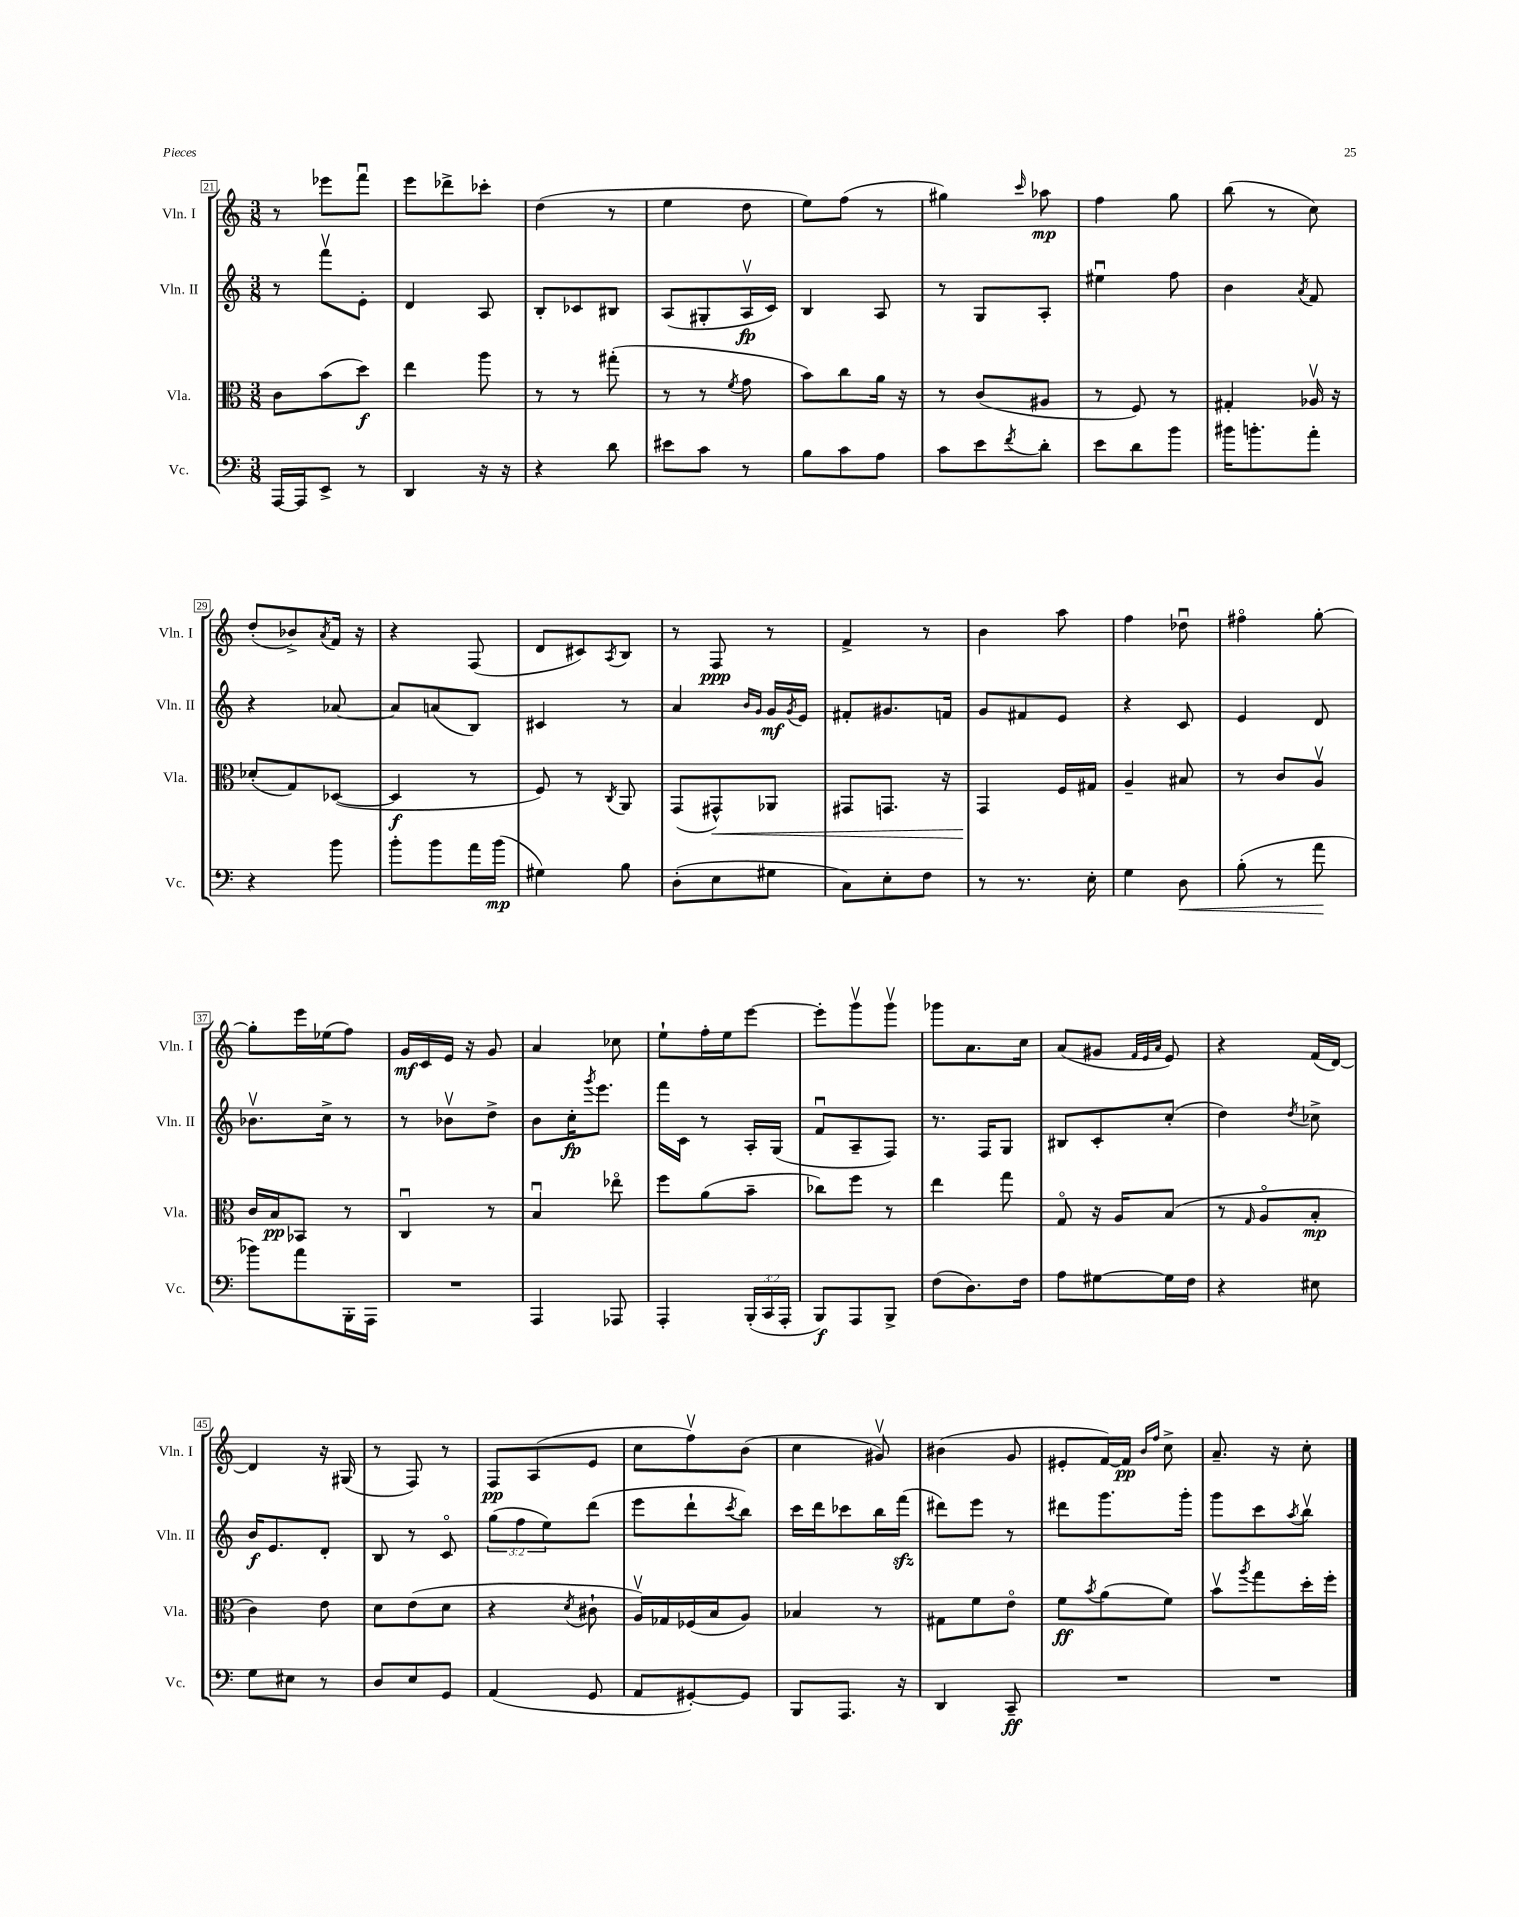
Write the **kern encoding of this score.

**kern	**dynam	**kern	**dynam	**kern	**dynam	**kern	**dynam
*part4	*part4	*part3	*part3	*part2	*part2	*part1	*part1
*staff4	*staff4	*staff3	*staff3	*staff2	*staff2	*staff1	*staff1
*I"Vc.	*	*I"Vla.	*	*I"Vln. II	*	*I"Vln. I	*
*I'Vc.	*	*I'Vla.	*	*I'Vln. II	*	*I'Vln. I	*
*clefF4	*	*clefC3	*	*clefG2	*	*clefG2	*
*k[]	*	*k[]	*	*k[]	*	*k[]	*
*M3/8	*	*M3/8	*	*M3/8	*	*M3/8	*
=21	=21	=21	=21	=21	=21	=21	=21
[16AAA/LL	.	8c\L	.	8r	.	8r	.
16AAA/J]	.	.	.	.	.	.	.
8EE^/J	.	(8b\	.	8fffv\L	.	8eee-X\L	.
8r	.	8dd\J)	f	8e'\J	.	8fffu\J	.
=22	=22	=22	=22	=22	=22	=22	=22
4DD/	.	4ee\	.	4d/	.	8eee\L	.
.	.	.	.	.	.	8ddd-X^\	.
16r	.	8aa\	.	8A/	.	8ccc-X'\J	.
16r	.	.	.	.	.	.	.
=23	=23	=23	=23	=23	=23	=23	=23
4r	.	8r	.	8B'/L	.	(4dd\	.
.	.	8r	.	8c-X/	.	.	.
8d\	.	(8gg#X'\	.	8B#X/J	.	8r	.
=24	=24	=24	=24	=24	=24	=24	=24
8e#X\L	.	8r	.	(8A/L	.	4ee\	.
8c\J	.	8r	.	8G#X'/	.	.	.
.	.	8qf/	.	.	.	.	.
8r	.	8g\	.	16Av/L	fp	8dd\	.
.	.	.	.	16c/JJ)	.	.	.
=25	=25	=25	=25	=25	=25	=25	=25
8B\L	.	8b\L)	.	4B/	.	8ee\L)	.
8c\	.	8cc\	.	.	.	(8ff\J	.
8A\J	.	16a\Jk	.	8A/	.	8r	.
.	.	16r	.	.	.	.	.
=26	=26	=26	=26	=26	=26	=26	=26
8c\L	.	8r	.	8r	.	4gg#X\)	.
8e\	.	(8c/L	.	8G/L	.	.	.
8qf/	.	.	.	.	.	16qqccc/	.
8d'\J	.	8A#X/J	.	8A'/J	.	8aa-X\	mp
=27	=27	=27	=27	=27	=27	=27	=27
8e\L	.	8r	.	4ee#Xu\	.	4ff\	.
8d\	.	8F/)	.	.	.	.	.
8b\J	.	8r	.	8ff\	.	8gg\	.
=28	=28	=28	=28	=28	=28	=28	=28
16b#X\KL	.	4G#X'/	.	4b\	.	(8bb\	.
8.bn'\	.	.	.	.	.	.	.
.	.	.	.	.	.	8r	.
.	.	.	.	8qa/	.	.	.
8a'\J	.	16A-Xv/	.	8f/	.	8cc\)	.
.	.	16r	.	.	.	.	.
!!LO:LB:g=z
=29	=29	=29	=29	=29	=29	=29	=29
4r	.	(8d-X'/L	.	4r	.	(8dd'/L	.
.	.	8G/)	.	.	.	8b-X^/)	.
.	.	.	.	.	.	8qa/	.
8b\	.	([8D-X/J	.	[8a-X/	.	16f/Jk	.
.	.	.	.	.	.	16r	.
=30	=30	=30	=30	=30	=30	=30	=30
8b'\L	.	4D-/]	f	8a-/L]	.	4r	.
8b\	.	.	.	(8an/	.	.	.
16a\L	.	8r	.	8B/J)	.	(8F/	.
(16b\JJ	mp	.	.	.	.	.	.
=31	=31	=31	=31	=31	=31	=31	=31
4G#X\)	.	8F/)	.	4c#X/	.	8d/L	.
.	.	8r	.	.	.	8c#X/)	.
.	.	8qC/	.	.	.	8qA/	.
8B\	.	8AA/	.	8r	.	8B/J	.
=32	=32	=32	=32	=32	=32	=32	=32
(8D'\L	.	(8GG/L	.	4a/	.	8r	.
!	!	!	!LO:HP:b	!	!	!	!
8E\	.	8GG#X^^/)	<	.	.	8F/	ppp
.	.	.	.	16qqb/LL	.	.	.
.	.	.	.	16qqg/JJ	.	.	.
8G#X\J	.	8AA-X/J	.	16g/LL	mf	8r	.
.	.	.	.	8qg/	.	.	.
.	.	.	.	16e/JJ	.	.	.
=33	=33	=33	=33	=33	=33	=33	=33
8C\L)	.	8GG#X/L	.	8f#X'/L	.	4f^/	.
8E'\	.	8.GGn/J	.	8.g#X/	.	.	.
8F\J	.	.	.	.	.	8r	.
.	.	16r	.	16fn/Jk	.	.	.
=34	=34	=34	=34	=34	=34	=34	=34
8r	.	4GG/	.	8g/L	.	4b\	.
8.r	.	.	.	8f#X/	.	.	.
.	.	16F/LL	[	8e/J	.	8aa\	.
16E'\	.	16G#X/JJ	.	.	.	.	.
=35	=35	=35	=35	=35	=35	=35	=35
4G\	.	4A~/	.	4r	.	4ff\	.
!	!LO:HP:b	!	!	!	!	!	!
8D\	<	8B#X/	.	8c/	.	8dd-Xu\	.
=36	=36	=36	=36	=36	=36	=36	=36
(8B'\	.	8r	.	4e/	.	4ff#X\	.
8r	.	8c/L	.	.	.	.	.
8a\	.	8Av/J	.	8d/	.	[8gg'\	.
.	[	.	.	.	.	.	.
!!LO:LB:g=z
=37	=37	=37	=37	=37	=37	=37	=37
8b-X\L)	.	16c/LL	.	8.b-Xv\L	.	8gg'\L]	.
.	.	16B/J	pp	.	.	.	.
8a\	.	8BB-X/J	.	.	.	16eee\L	.
.	.	.	.	16cc^\Jk	.	(16ee-X\J	.
16BBB'\L	.	8r	.	8r	.	8ff\J)	.
16AAA\JJ	.	.	.	.	.	.	.
=38	=38	=38	=38	=38	=38	=38	=38
4.r	.	4Cu/	.	8r	.	16g/LL	mf
.	.	.	.	.	.	16c/	.
.	.	.	.	8b-Xv\L	.	16e/JJ	.
.	.	.	.	.	.	16r	.
.	.	8r	.	8dd^\J	.	8g/	.
=39	=39	=39	=39	=39	=39	=39	=39
4AAA/	.	4Bu/	.	8b\L	.	4a/	.
.	.	.	.	16cc'\K	fp	.	.
.	.	.	.	8qggg/	.	.	.
.	.	.	.	8.eee\J	.	.	.
8AAA-X/	.	8ee-X\	.	.	.	8cc-X\	.
=40	=40	=40	=40	=40	=40	=40	=40
4AAA'/	.	8ff\L	.	16fff\LL	.	8ee`\L	.
.	.	.	.	16c\JJ	.	.	.
.	.	(8a\	.	8r	.	16ff'\L	.
.	.	.	.	.	.	16ee\J	.
(24BBB'/LL	.	8b~\J	.	16A'/LL	.	[8eee\J	.
24CC/	.	.	.	.	.	.	.
.	.	.	.	(16G/JJ	.	.	.
24AAA'/JJ	.	.	.	.	.	.	.
=41	=41	=41	=41	=41	=41	=41	=41
8BBB/L)	f	8cc-X\L)	.	8fu/L	.	8eee'\L]	.
8AAA/	.	8ff\J	.	8A~/	.	8gggv\	.
8BBB^/J	.	8r	.	8F/J)	.	8gggv\J	.
=42	=42	=42	=42	=42	=42	=42	=42
(8F\L	.	4ee\	.	8.r	.	8ggg-X\L	.
8.D\)	.	.	.	.	.	8.a\	.
.	.	.	.	16F/KL	.	.	.
.	.	8gg\	.	8G/J	.	.	.
16F\Jk	.	.	.	.	.	16cc\Jk	.
=43	=43	=43	=43	=43	=43	=43	=43
8A\L	.	8G/	.	8B#X/L	.	(8a/L	.
[8G#X\	.	16r	.	8c'/	.	8g#X/J	.
.	.	16A/KL	.	.	.	.	.
.	.	.	.	.	.	32qqf/LLL	.
.	.	.	.	.	.	32qqe/	.
.	.	.	.	.	.	32qqa/JJJ	.
16G#\L]	.	(8B/J	.	(8cc'/J	.	8e/)	.
16F\JJ	.	.	.	.	.	.	.
=44	=44	=44	=44	=44	=44	=44	=44
4r	.	8r	.	4dd\)	.	4r	.
.	.	16qqG/	.	.	.	.	.
.	.	8A/L	.	.	.	.	.
.	.	.	.	8qdd/	.	.	.
8E#X\	.	8B'/J	mp	8cc-X^\	.	(16f/LL	.
.	.	.	.	.	.	[16d/JJ)	.
!!LO:LB:g=z
=45	=45	=45	=45	=45	=45	=45	=45
8G\L	.	4c\)	.	16b/KL	f	4d/]	.
.	.	.	.	8.e/	.	.	.
8E#X\J	.	.	.	.	.	.	.
8r	.	8e\	.	8d'/J	.	16r	.
.	.	.	.	.	.	(16G#X/	.
=46	=46	=46	=46	=46	=46	=46	=46
8D/L	.	8d\L	.	8B/	.	8r	.
8E/	.	(8e\	.	8r	.	8F/)	.
8GG/J	.	8d\J	.	8c/	.	8r	.
=47	=47	=47	=47	=47	=47	=47	=47
(4AA/	.	4r	.	(12gg\L	.	8F/L	pp
.	.	.	.	12ff\	.	.	.
.	.	.	.	.	.	(8A/	.
.	.	.	.	12ee\)	.	.	.
.	.	8qd/	.	.	.	.	.
8GG/	.	8c#X`\	.	(8ddd\J	.	8e/J	.
=48	=48	=48	=48	=48	=48	=48	=48
8AA/L	.	16Av/LL)	.	8eee\L	.	8cc\L	.
.	.	16G-X/	.	.	.	.	.
[8GG#X'/)	.	(16F-X/	.	8ddd`\	.	8ffv\)	.
.	.	16B/J	.	.	.	.	.
.	.	.	.	8qccc/	.	.	.
8GG#/J]	.	8A/J)	.	8bb\J)	.	(8b\J	.
=49	=49	=49	=49	=49	=49	=49	=49
8BBB/L	.	4B-X/	.	16ccc\LL	.	4cc\	.
.	.	.	.	16ddd\J	.	.	.
8.AAA/J	.	.	.	8ccc-X\	.	.	.
.	.	8r	.	16bb\L	.	8g#Xv/)	.
16r	.	.	.	(16fffzz\JJ	.	.	.
=50	=50	=50	=50	=50	=50	=50	=50
4DD/	.	8G#X\L	.	8ddd#X\L)	.	(4b#X\	.
.	.	8f\	.	8eee\J	.	.	.
8CC~/	ff	8e\J	.	8r	.	8g/	.
=51	=51	=51	=51	=51	=51	=51	=51
4.r	.	8f\L	ff	8ddd#X\L	.	8e#X'/L	.
.	.	8qb/	.	.	.	.	.
.	.	(8a\	.	8.ggg\	.	[16f/L)	.
.	.	.	.	.	.	16f/JJ]	pp
.	.	.	.	.	.	16qqb/LL	.
.	.	.	.	.	.	16qqff/JJ	.
.	.	8f\J)	.	.	.	8cc^\	.
.	.	.	.	16ggg'\Jk	.	.	.
=52	=52	=52	=52	=52	=52	=52	=52
4.r	.	8bv\L	.	8ggg\L	.	8.a~/	.
.	.	8qaa/	.	.	.	.	.
.	.	8gg\	.	8ccc\	.	.	.
.	.	.	.	.	.	16r	.
.	.	.	.	8qaa/	.	.	.
.	.	16dd'\L	.	8bbv\J	.	8cc'\	.
.	.	16ff'\JJ	.	.	.	.	.
==	==	==	==	==	==	==	==
*-	*-	*-	*-	*-	*-	*-	*-
